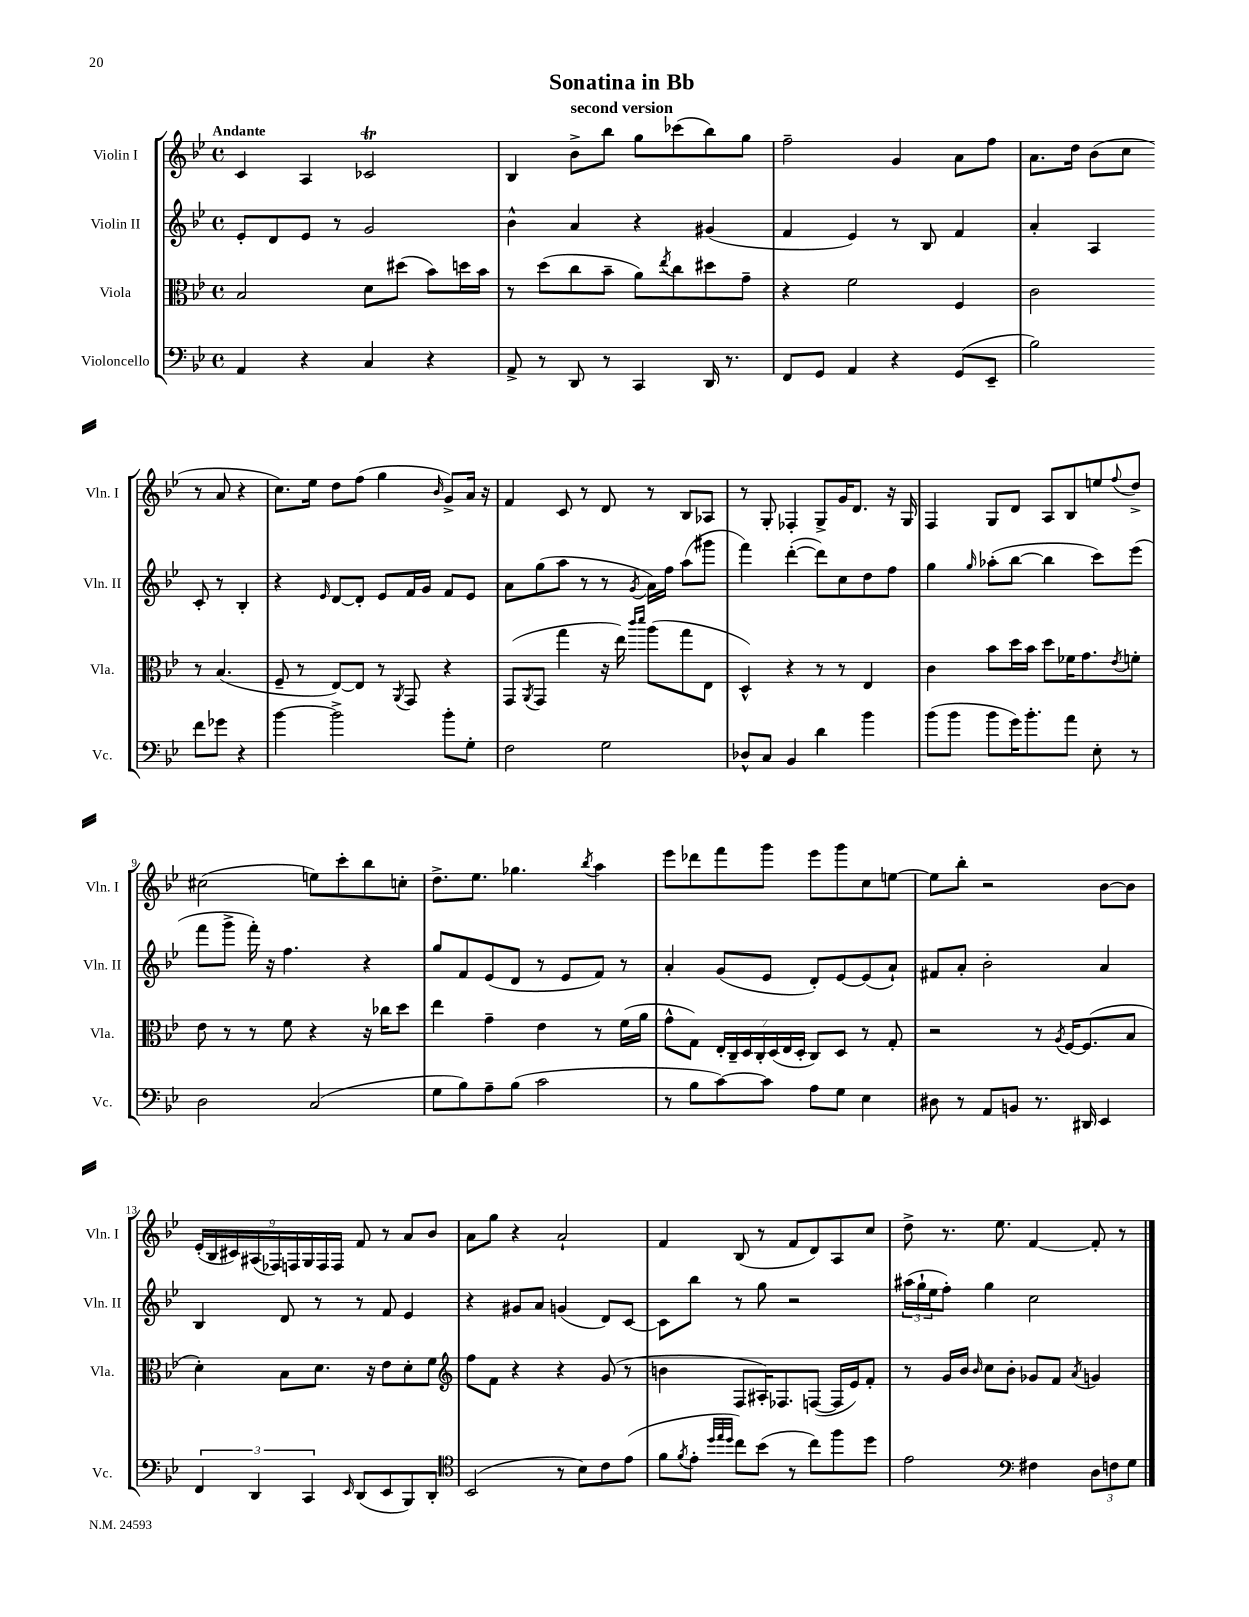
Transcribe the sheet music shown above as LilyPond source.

\header { title = "Sonatina in Bb" subtitle = "second version" }
<<
\new StaffGroup <<
\new Staff = "s0" \with { instrumentName = "Violin I" shortInstrumentName = "Vln. I" } {
    \clef treble \key bes \major \defaultTimeSignature \time 4/4 \tempo "Andante"
    c'4 a4 ces'2\trill |
    bes4 bes'8-> bes''8 g''8 ces'''8( bes''8) g''8 |
    f''2-- g'4 a'8 f''8 |
    a'8. d''16 bes'8( c''8 r8 a'8 r4 |
    c''8.) ees''16 d''8 f''8( g''4 \grace { bes'16 } g'8->) a'16 r16 |
    f'4 c'8 r8 d'8 r8 bes8 aes8 |
    r8 g8-. fes4-. g8-> g'16 d'8. r16 g16 |
    f4 g8 d'8 a8 bes8 e''8 \appoggiatura { f''8 } d''8-> |
    cis''2( e''8) c'''8-. bes''8 c''8-. |
    d''8.-> ees''8. ges''4. \acciaccatura { bes''8 } a''4 |
    ees'''8 des'''8 f'''8 g'''8 ees'''8 g'''8 c''8 e''8~ |
    e''8 bes''8-. r2 bes'8~ bes'8 |
    \tuplet 9/8 { ees'16-.( bes16 cis'16) ais16( fes16) f16 g16 f16 f16 } f'8 r8 a'8 bes'8 |
    a'8 g''8 r4 a'2-! |
    f'4 bes8( r8 f'8 d'8) a8 c''8 |
    d''8-> r8. ees''8. f'4~ f'8-. r8 \bar "|." |
}
\new Staff = "s1" \with { instrumentName = "Violin II" shortInstrumentName = "Vln. II" } {
    \clef treble \key bes \major \defaultTimeSignature \time 4/4
    ees'8-. d'8 ees'8 r8 g'2 |
    bes'4-^ a'4 r4 gis'4( |
    f'4 ees'4) r8 bes8 f'4 |
    a'4-. a4 c'8-. r8 bes4-. |
    r4 \grace { ees'16 } d'8~ d'8-. ees'8 f'16 g'16 f'8 ees'8 |
    a'8 g''8( a''8 r8 r8 \acciaccatura { g'8 } a'16) f''16 a''8( gis'''8 |
    f'''4) d'''4~-.( d'''8) c''8 d''8 f''8 |
    g''4 \grace { g''16 } aes''8-.( bes''8~ bes''4 c'''8) ees'''8( |
    f'''8 g'''8-> f'''16-.) r16 f''4. r4 |
    g''8 f'8 ees'8( d'8 r8 ees'8 f'8) r8 |
    a'4-. g'8( ees'8 d'8-.) ees'8~ ees'8( a'8-!) |
    fis'8 a'8-. bes'2-. a'4 |
    bes4 d'8 r8 r8 f'8 ees'4 |
    r4 gis'8 a'8 g'4( d'8) c'8~ |
    c'8 bes''8 r8 g''8 r2 |
    \tuplet 3/2 { ais''16( g''16-! ees''16 } f''8-.) g''4 c''2 \bar "|." |
}
\new Staff = "s2" \with { instrumentName = "Viola" shortInstrumentName = "Vla." } {
    \clef alto \key bes \major \defaultTimeSignature \time 4/4
    bes2 d'8 dis''8( bes'8) d''16 bes'16 |
    r8 d''8( c''8 bes'8-- a'8) \acciaccatura { ees''8 } c''8 dis''8 g'8-- |
    r4 f'2 f4 |
    c'2 r8 bes4.( |
    f8-- r8 ees8~) ees8 r8 \acciaccatura { a,8 } g,8 r4 |
    g,8( \acciaccatura { a,8 } g,8 g''4 r16 ees''16) \grace { c'''16 d'''16 } a''8( g''8 ees8 |
    d4-^) r4 r8 r8 ees4 |
    c'4 bes'8 d''16 bes'16 d''8 fes'16 g'8. \acciaccatura { ees'8 } f'8-. |
    ees'8 r8 r8 f'8 r4 r16 ces''16 d''8 |
    ees''4 g'4-- ees'4 r8 f'16( a'16 |
    g'8-^ g8) \tuplet 7/4 { ees16-. c16-- d16 c16-. d16( ees16 d16-. } c8) d8 r8 g8-. |
    r2 r8 \acciaccatura { a8 } f16~ f8.( bes8 |
    d'4-.) bes8 d'8. r16 ees'8 d'8-. f'8 |
    \clef treble f''8 f'8 r4 r4 g'8( r8 |
    b'4 f8 ais16-.) fes8. f8~( f16 ees'16) f'8-. |
    r8 g'16 bes'16 \grace { bes'16 } c''8 bes'8-. ges'8 f'8 \acciaccatura { a'8 } g'4 \bar "|." |
}
\new Staff = "s3" \with { instrumentName = "Violoncello" shortInstrumentName = "Vc." } {
    \clef bass \key bes \major \defaultTimeSignature \time 4/4
    a,4 r4 c4 r4 |
    a,8-> r8 d,8 r8 c,4 d,16 r8. |
    f,8 g,8 a,4 r4 g,8( ees,8-- |
    bes2) f'8 ges'8 r4 |
    bes'4~ bes'2-> bes'8-. g8-. |
    f2 g2 |
    des8-^ c8 bes,4 d'4 bes'4 |
    bes'8( bes'8 bes'8 g'16) bes'8.-. a'8 ees8-. r8 |
    d2 c2( |
    g8 bes8) a8-- bes8( c'2 |
    r8 bes8 c'8~) c'8 a8 g8 ees4 |
    dis8 r8 a,8 b,8 r8. dis,16 ees,4 |
    \tuplet 3/2 { f,4 d,4 c,4 } \grace { ees,16 } d,8( ees,8 bes,,8) d,8-. |
    \clef tenor bes,2( r8 bes8) c'8 ees'8( |
    f'8 \acciaccatura { f'8 } ees'8-. \grace { d''32 ees''32 d''32 } c''8) bes'8( r8 c''8) f''8 d''8 |
    ees'2 \clef bass fis4 \tuplet 3/2 { d8 f8 g8 } \bar "|." |
}
>>
>>
